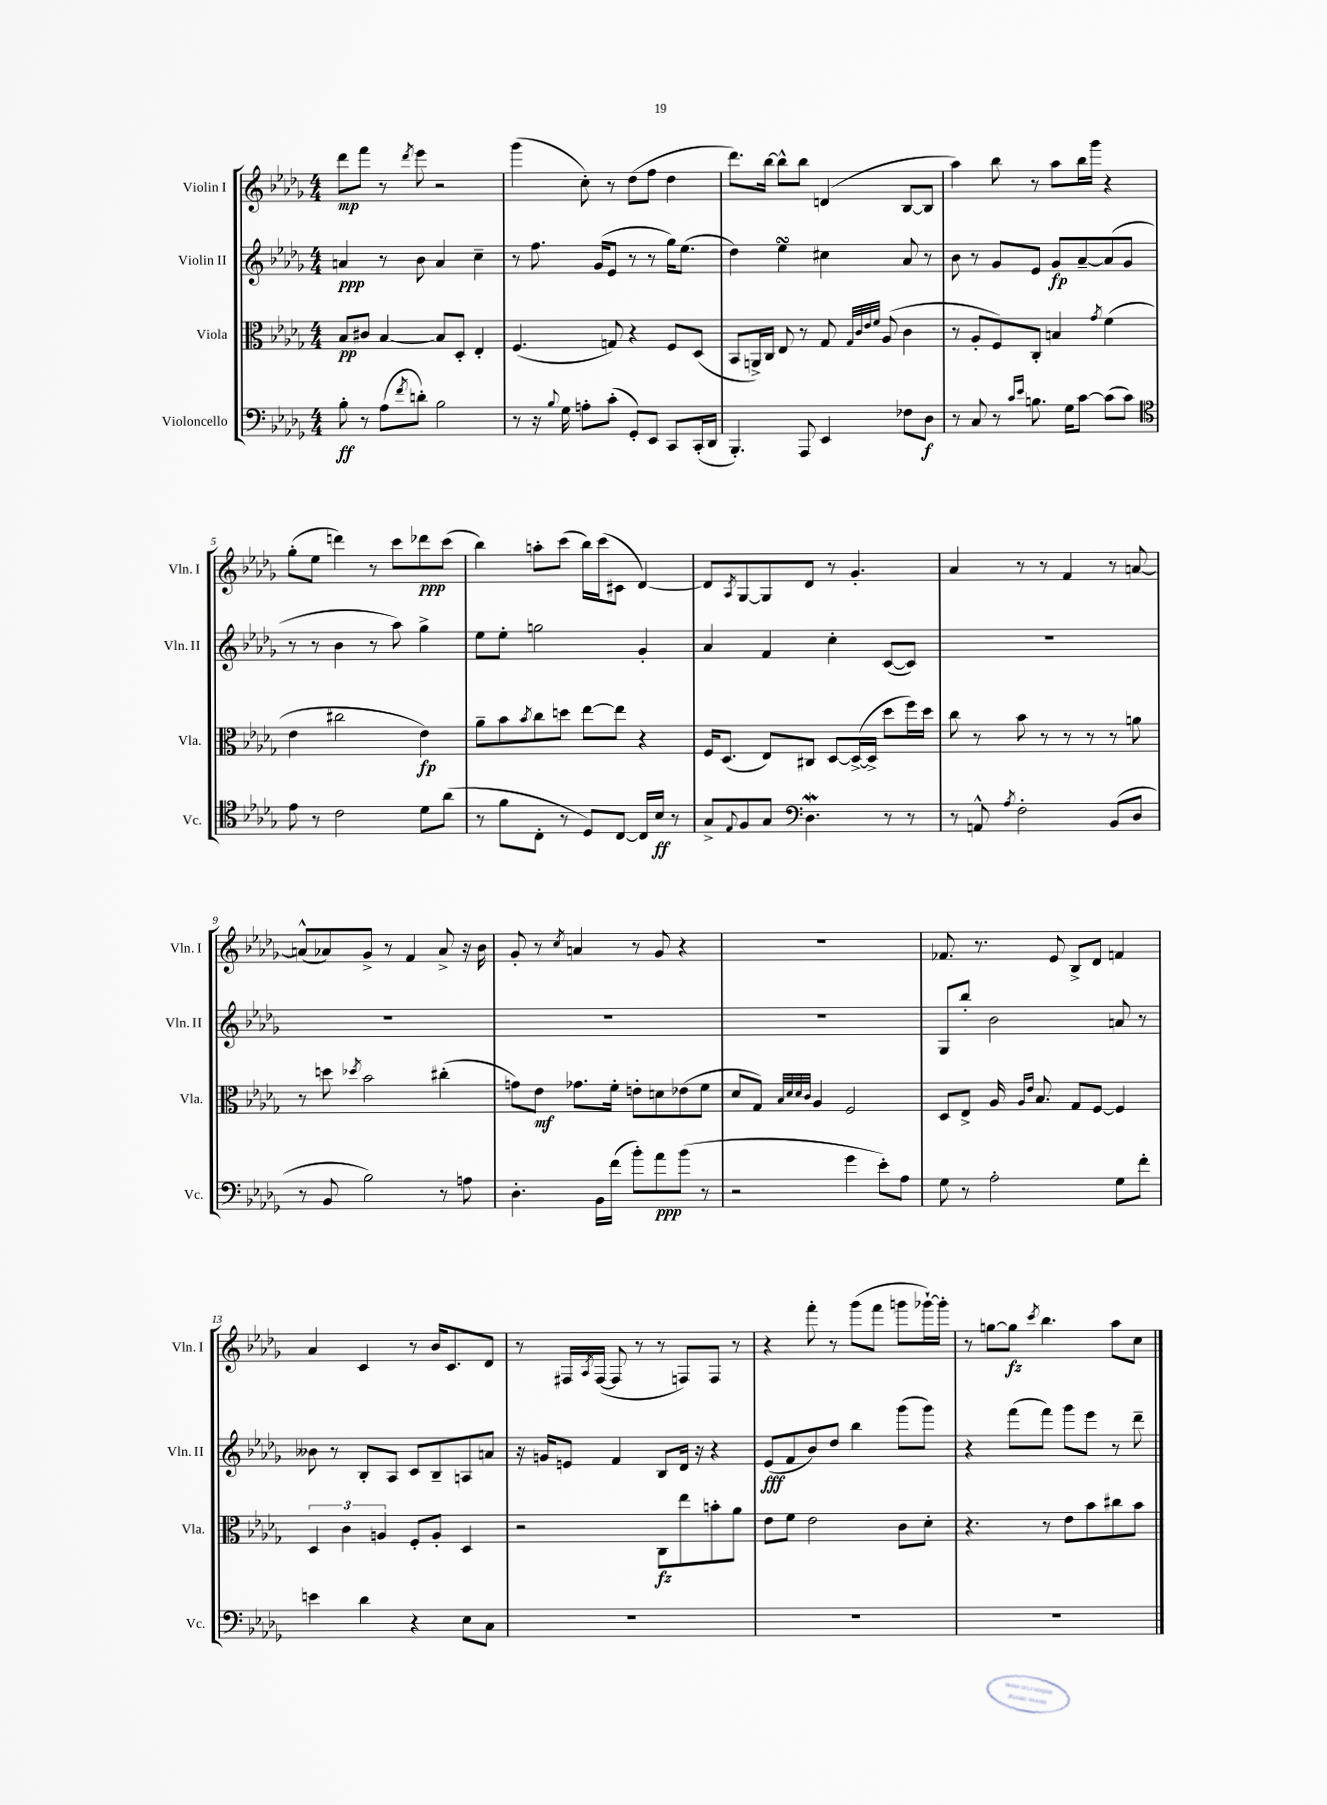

**kern	**kern	**kern	**kern
*staff4	*staff3	*staff2	*staff1
*clefF4	*clefC3	*clefG2	*clefG2
*k[b-e-a-d-g-]	*k[b-e-a-d-g-]	*k[b-e-a-d-g-]	*k[b-e-a-d-g-]
*M4/4	*M4/4	*M4/4	*M4/4
8B-'\	8B-/L	4a/	8ddd-\L
8r	8c#/J	.	8fff\J
(8A-\L	[4B-/	8r	8r
8qf/	.	.	8qddd-/
8d'\J)	.	8b-\	8eee-\
2B-\	8B-/]L	4a/	2r
.	8D-'/J	.	.
.	4E-'/	4cc~\	.
=	=	=	=
8r	(4.F/	8r	(4ggg-\
16r	.	8.ff\	.
8qqB-/	.	.	.
16G-\	.	.	.
8A'\L	.	.	8cc'\)
.	.	(16g-/LK	.
(8c'\J	8G/)	8e-/J	8r
8GG-'/L)	4r	8r	(8dd-\L
8EE-/J	.	8r	8ff\J
8CC/L	8F/L	16gg-\LK)	4dd-\
.	.	(8.ee-\J	.
(16CC'/L	(8D-/J	.	.
16DD-/JJ	.	.	.
=	=	=	=
4.BBB-'/)	8BB-/L	4dd-\)	8.ddd-\L)
.	16AA^/L)	.	.
.	16C/JJ	.	[16bb-\Jk
.	8E-/	4ee-\	8bb-^^\]L
8AAA-/	8r	.	8bb-\J
4EE-/	8G-/	4cc#\	(4d/
.	32qqG-/LLL	.	.
.	32qqc/	.	.
.	32qqe-/	.	.
.	32qqf/JJJ	.	.
.	(8A-/	.	.
8F-\L	4c\	8a-/	[8B-/L
8D-\J	.	8r	8B-/]J
=	=	=	=
8r	8r	8b-\	4aa-\)
8C/	8A-'/L	8r	.
8r	8F/)	8g-/L	8bb-\
16qqc/LL	.	.	.
16qqe-/JJ	.	.	.
8.B\	8C'/J	8e-/J	8r
.	4B/	8g-/L	8aa-\L
16G-\LK	.	.	.
[8c\J	.	[8a-~/	16bb-\L
.	.	.	16ggg-\JJ
.	8qg-/	.	.
(8c\]L	(4f\	(8a-/]	4r
8c\J)	.	8g-/J	.
=	=	=	=
*clefC4	*	*	*
8e-\	4e-\	8r	(8gg-'\L
8r	.	8r	8ee-\J
2c\	2cc#\	4b-\	4ddd\)
.	.	8r	8r
.	.	8aa-\)	8ccc\L
8d-\L	4e-\)	4gg-^\	8ddd-\
(8a-\J	.	.	(8ccc\J
=	=	=	=
8r	8a-~\L	8ee-\L	4bb-\)
8f\L	8b-\	8ee-'\J	.
.	8qb-/	.	.
8C'\J	8cc\	2gg\	8aa'\L
8r	8dd\J	.	(8ccc\J
8D-/L)	[8ee-\L	.	16bb-\LL)
.	.	.	(16ccc\J
[8C/J	8ee-\]J	.	8c#\J
16C/]LL	4r	4g-'/	[4d-/)
16B-/JJ	.	.	.
8r	.	.	.
=	=	=	=
8G-^/L	16F/LK	4a-/	8d-/]L
.	(8.D-/J	.	.
8qqE-/	.	.	8qA-/
8F/	.	.	[8G-/
8G-/J	8E-/L)	4f/	8G-/]
*clefF4	*	*	*
4.D-\	8C#/J	.	8d-/J
.	[8D-/L	4cc'\	8r
.	(16D-^/_L	.	4.g-'/
.	16D-^/]JJ	.	.
8r	8dd-\L	([8c/L	.
8r	16ff\L)	8c/]J)	.
.	16dd-\JJ	.	.
=	=	=	=
8r	8cc\	1r	4a-/
8AA^^/	8r	.	.
8qA-/	.	.	.
2F'\	8b-\	.	8r
.	8r	.	8r
.	8r	.	4f/
.	8r	.	.
(8BB-/L	8r	.	8r
8D-/J	8a\	.	[8a/
=	=	=	=
8r	8r	1r	(8a^^/]L
8BB-/	8dd\	.	8a-/)
.	8qdd-/	.	.
2B-\)	2b-\	.	8g-^/J
.	.	.	8r
.	.	.	4f/
8r	(4cc#'\	.	8a-^/
8A\	.	.	16r
.	.	.	16b-\
=	=	=	=
4.D-'\	8g\L)	1r	8g-'/
.	8e-\J	.	8r
.	.	.	8qcc/
.	8.g-\L	.	4a/
16BB-\LL	.	.	.
(16f\JJ	16f'\Jk	.	.
8b-'\L)	8e'\L	.	8r
8a-\	8d\	.	8g-/
(8b-\J	(8e-\	.	4r
8r	8f\J	.	.
=	=	=	=
2r	8d-/L	1r	1r
.	8G-/J)	.	.
.	32qqB-/LLL	.	.
.	32qqd-/	.	.
.	32qqd-/	.	.
.	32qqc/JJJ	.	.
.	4A-/	.	.
4g-\	2F/	.	.
8e-'\L)	.	.	.
8A-\J	.	.	.
=	=	=	=
8G-\	8D-/L	8G-/L	8.f-/
8r	8E-^/J	8bb-'/J	.
.	.	.	8.r
2A-'\	16A-/	2b-\	.
.	16qqA-/LL	.	.
.	16qqe-/JJ	.	.
.	8.B-/	.	.
.	.	.	8e-/
.	8G-/L	.	8B-^/L
.	[8F/J	.	8d-/J
8G-\L	4F/]	8a/	4f/
8f'\J	.	8r	.
=	=	=	=
4e\	6D-/	8b--\	4a-/
.	.	8r	.
.	6c\	.	.
4d-\	.	8B-'/L	4c/
.	6A/	.	.
.	.	8A-/J	.
4r	8F'/L	8c/L	8r
.	8A'/J	8B-~/	16b-/LK
.	.	.	8.c/
8E-\L	4D-/	8A/	.
8C\J	.	8a/J	8d-/J
=	=	=	=
1r	2r	16r	8r
.	.	16g/LK	.
.	.	8e/J	16F#/LL
.	.	.	8qA-/
.	.	.	([16F#/JJ
.	.	4f/	8F#/]
.	.	.	8r
.	8C\L	8B-/L	8r
.	8ee-\	16d-/Jk	8F/L)
.	.	16r	.
.	8b'\	4r	8F/J
.	8a-\J	.	8r
=	=	=	=
1r	8e-\L	(8e-/L	4r
.	8f\J	8f/	.
.	2e-\	8b-/)	8fff'\
.	.	8dd-/J	8r
.	.	4bb-\	(8ggg-\L
.	.	.	8fff\J
.	8c\L	(8ggg-\L	8ggg\L
.	8d-'\J	8ggg-\J)	[16ggg-`\L)
.	.	.	16ggg-'\]JJ
=	=	=	=
1r	4.r	4r	8r
.	.	.	[8gg\L
.	.	(8fff\L	8gg\]J
.	.	.	8qccc/
.	8r	8fff\J)	4.bb-\
.	8e-\L	8ggg-\L	.
.	8b-\	8eee-\J	.
.	8cc#\	8r	8aa-\L
.	8b-\J	8ddd-~\	8cc\J
==	==	==	==
*-	*-	*-	*-
